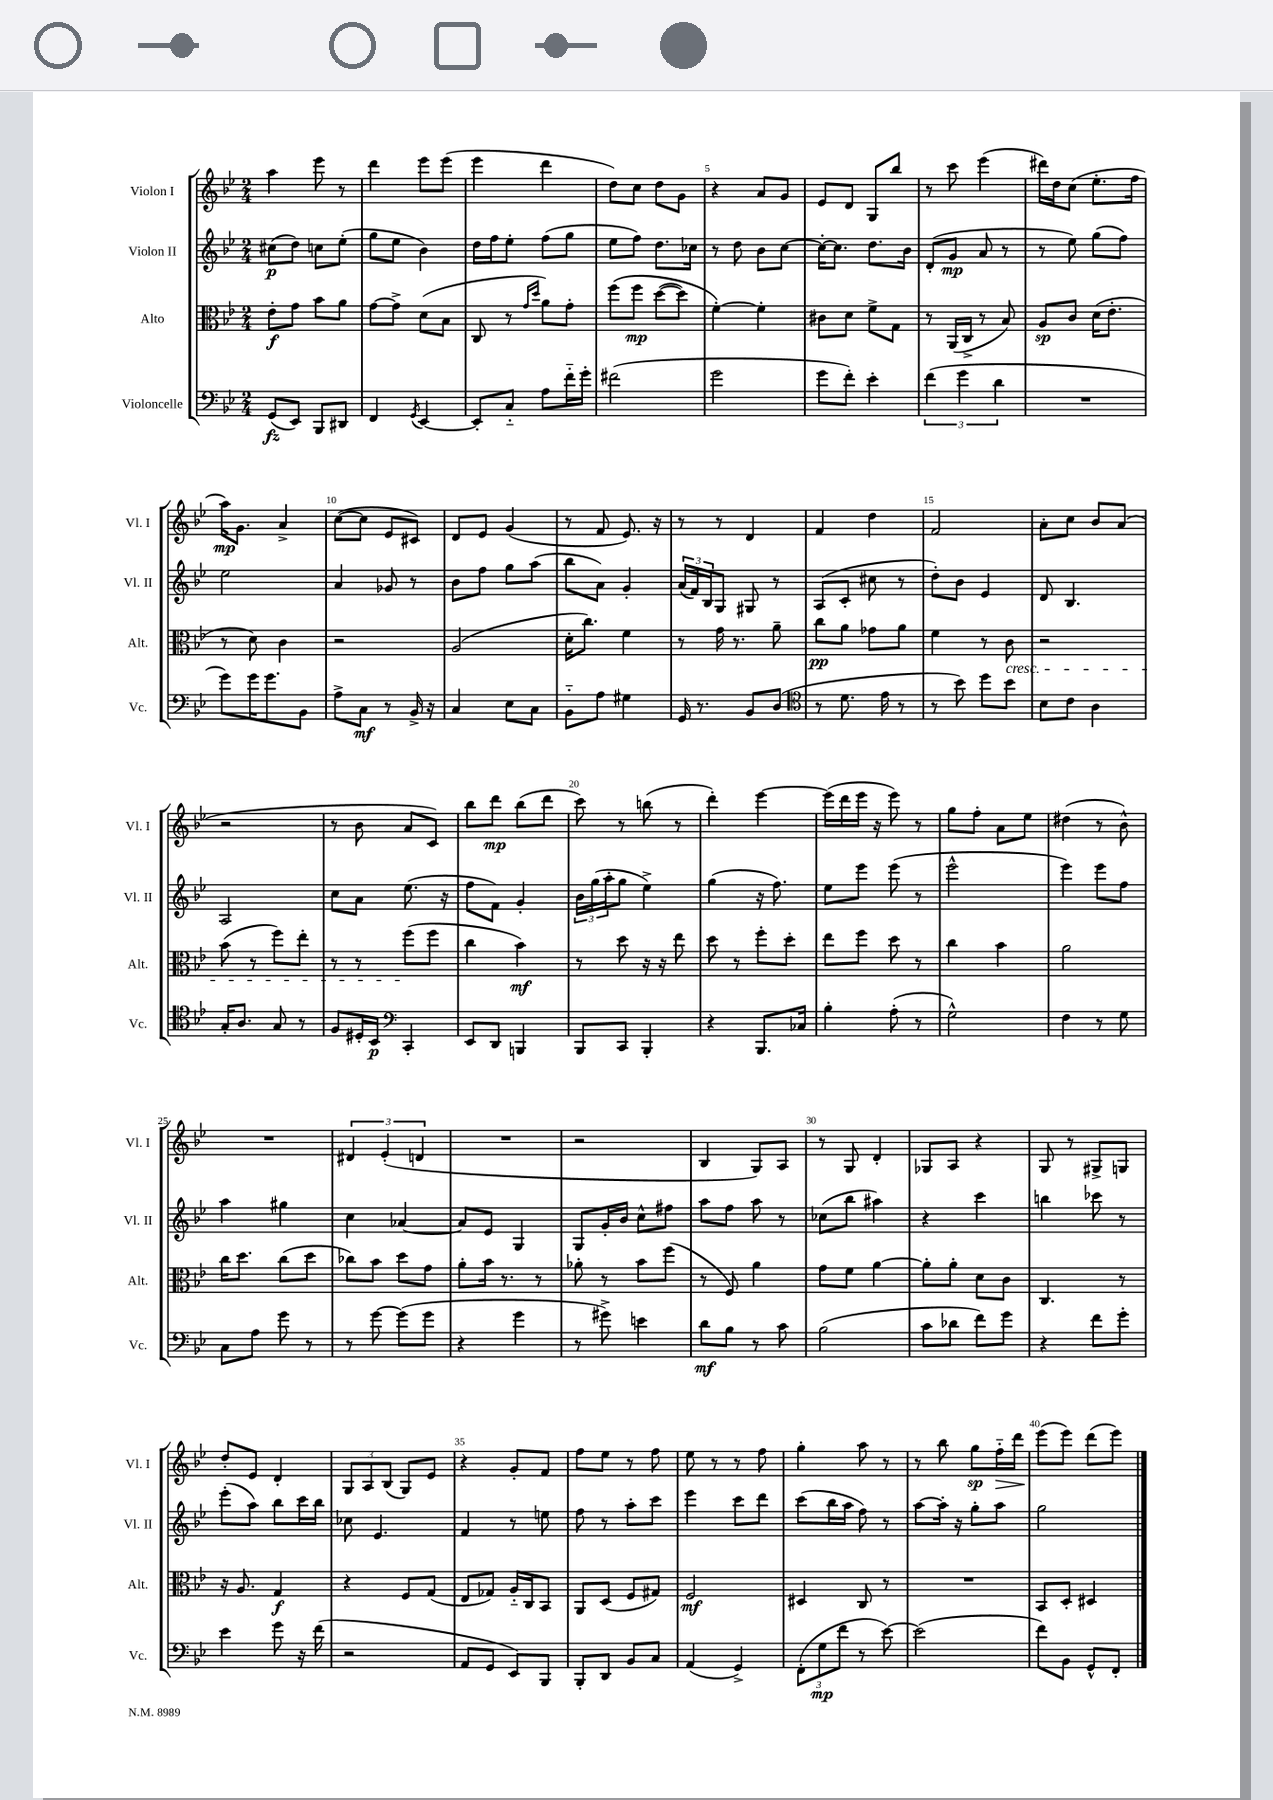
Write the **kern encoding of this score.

**kern	**dynam	**kern	**dynam	**kern	**dynam	**kern	**dynam
*part4	*part4	*part3	*part3	*part2	*part2	*part1	*part1
*staff4	*staff4	*staff3	*staff3	*staff2	*staff2	*staff1	*staff1
*I"Violoncelle	*	*I"Alto	*	*I"Violon II	*	*I"Violon I	*
*I'Vc.	*	*I'Alt.	*	*I'Vl. II	*	*I'Vl. I	*
*clefF4	*	*clefC3	*	*clefG2	*	*clefG2	*
*k[b-e-]	*	*k[b-e-]	*	*k[b-e-]	*	*k[b-e-]	*
*M2/4	*	*M2/4	*	*M2/4	*	*M2/4	*
=1	=1	=1	=1	=1	=1	=1	=1
(8GG/L	fz	8e-'\L	f	(8cc#X\L	p	4aa\	.
8EE-/J)	.	8g\J	.	8dd\J)	.	.	.
8BBB-/L	.	8b-\L	.	8ccn\L	.	8eee-\	.
8DD#X/J	.	8a\J	.	(8ee-'\J	.	8r	.
=2	=2	=2	=2	=2	=2	=2	=2
4FF/	.	[8g\L	.	8gg\L	.	4ddd\	.
.	.	8g^\J]	.	8ee-\J	.	.	.
8qGG/	.	.	.	.	.	.	.
[4EE-/	.	(8d\L	.	4b-\)	.	8eee-\L	.
.	.	8B-\J	.	.	.	(8eee-\J	.
=3	=3	=3	=3	=3	=3	=3	=3
8EE-'/L]	.	8C/	.	16dd\LL	.	4eee-\	.
.	.	.	.	16ff\J	.	.	.
8C/J	.	8r	.	8ee-'\J	.	.	.
.	.	16qqg/LL	.	.	.	.	.
.	.	16qqdd/JJ	.	.	.	.	.
8A\L	.	8a\L)	.	(8ff\L	.	4ddd\	.
16f\L	.	8g'\J	.	8gg\J	.	.	.
16g'\JJ	.	.	.	.	.	.	.
=4	=4	=4	=4	=4	=4	=4	=4
(2f#X\	.	(8ff\L	.	8ee-\L	.	8dd\L)	.
.	.	8ff\J	mp	8ff\J)	.	8cc\J	.
.	.	([8dd\L	.	8.dd\L	.	8dd\L	.
.	.	8dd\J])	.	.	.	8g\J	.
.	.	.	.	16cc-X\Jk	.	.	.
=5	=5	=5	=5	=5	=5	=5	=5
2g\	.	[4f'\)	.	8r	.	4r	.
.	.	.	.	8dd\	.	.	.
.	.	4f'\]	.	8b-\L	.	8a/L	.
.	.	.	.	[8cc\J	.	8g/J	.
=6	=6	=6	=6	=6	=6	=6	=6
8g\L	.	8c#X\L	.	16cc'\KL_	.	8e-/L	.
.	.	.	.	8.cc\J]	.	.	.
8f'\J)	.	8d\J	.	.	.	8d/J	.
4e-'\	.	8f^\L	.	8.dd\L	.	8G/L	.
.	.	8G\J	.	.	.	8bb-/J	.
.	.	.	.	16b-\Jk	.	.	.
=7	=7	=7	=7	=7	=7	=7	=7
(6f\	.	8r	.	(8d'/L	.	8r	.
.	.	(16AA/LL	.	8g/J	mp	8ccc\	.
6g\	.	.	.	.	.	.	.
.	.	16C^/JJ	.	.	.	.	.
.	.	8r	.	8a/	.	(4eee-\	.
6d\	.	.	.	.	.	.	.
.	.	8B-/)	.	8r	.	.	.
=8	=8	=8	=8	=8	=8	=8	=8
2r	.	8A/L	sp	8r	.	16ddd#X\LL)	.
.	.	.	.	.	.	16dd\J	.
.	.	8c/J	.	8ee-\)	.	(8cc\J	.
.	.	(16d\KL	.	(8gg\L	.	8.ee-'\L	.
.	.	8.e-'\J	.	.	.	.	.
.	.	.	.	8ff\J)	.	.	.
.	.	.	.	.	.	16ff\Jk	.
!!LO:LB:g=z
=9	=9	=9	=9	=9	=9	=9	=9
8g\L)	.	8r	.	2ee-\	.	16aa\KL)	mp
.	.	.	.	.	.	8.g\J	.
16g\K	.	8d\)	.	.	.	.	.
8.g\	.	.	.	.	.	.	.
.	.	4c\	.	.	.	4a^/	.
8BB-\J	.	.	.	.	.	.	.
=10	=10	=10	=10	=10	=10	=10	=10
8A^\L	.	2r	.	4a/	.	([8cc\L	.
8C\J	mf	.	.	.	.	8cc\J]	.
8r	.	.	.	8g-X/	.	8e-/L	.
16BB-^/	.	.	.	8r	.	8c#X/J)	.
16r	.	.	.	.	.	.	.
=11	=11	=11	=11	=11	=11	=11	=11
4C/	.	(2A/	.	8b-\L	.	8d/L	.
.	.	.	.	8ff\J	.	8e-/J	.
8E-\L	.	.	.	8gg\L	.	(4g/	.
8C\J	.	.	.	(8aa\J	.	.	.
=12	=12	=12	=12	=12	=12	=12	=12
8BB-\L	.	16d'\KL	.	8bb-\L	.	8r	.
.	.	8.cc\J)	.	.	.	.	.
8A\J	.	.	.	8a\J)	.	8f/	.
4G#X\	.	4f\	.	4g'/	.	8.e-/)	.
.	.	.	.	.	.	16r	.
=13	=13	=13	=13	=13	=13	=13	=13
16GG/	.	8r	.	(24a/LL	.	8r	.
.	.	.	.	24f/)	.	.	.
8.r	.	.	.	.	.	.	.
.	.	.	.	24B-/J	.	.	.
.	.	16g\	.	8G/J	.	8r	.
.	.	8.r	.	.	.	.	.
8BB-/L	.	.	.	8G#X/	.	4d/	.
(8D/J	.	8a~\	.	8r	.	.	.
=14	=14	=14	=14	=14	=14	=14	=14
*clefC4	*	*	*	*	*	*	*
8r	.	8cc\L	pp	(8A/L	.	4f/	.
8.d\	.	8a\J	.	8c'/J	.	.	.
.	.	8g-X\L	.	8cc#X\	.	4dd\	.
16e-\	.	.	.	.	.	.	.
8r	.	8a\J	.	8r	.	.	.
=15	=15	=15	=15	=15	=15	=15	=15
8r	.	4f\	.	8dd'\L)	.	2f/	.
8b-\)	.	.	.	8b-\J	.	.	.
8dd\L	.	8r	.	4e-/	.	.	.
!	!	!LO:TX:b:i:t=cresc.	!	!	!	!	!
8b-\J	.	8c\	.	.	.	.	.
=16	=16	=16	=16	=16	=16	=16	=16
8B-\L	.	2r	.	8d/	.	8a'\L	.
8c\J	.	.	.	4.B-/	.	8cc\J	.
4A\	.	.	.	.	.	8b-/L	.
.	.	.	.	.	.	(8a/J	.
!!LO:LB:g=z
=17	=17	=17	=17	=17	=17	=17	=17
16G'/KL	.	(8b-\	.	2A/	.	2r	.
8.A/J	.	.	.	.	.	.	.
.	.	8r	.	.	.	.	.
8G/	.	8ff\L)	.	.	.	.	.
8r	.	8ee-'\J	.	.	.	.	.
=18	=18	=18	=18	=18	=18	=18	=18
8F/L	.	8r	.	8cc\L	.	8r	.
16D#X'/L	.	8r	.	8a\J	.	8b-\	.
16BB-/JJ	p	.	.	.	.	.	.
*clefF4	*	*	*	*	*	*	*
4CC'/	.	(8ff\L	.	(8.ee-\	.	8a/L	.
.	.	8ff\J	.	.	.	8c/J)	.
.	.	.	.	16r	.	.	.
=19	=19	=19	=19	=19	=19	=19	=19
8EE-/L	.	4cc\	.	8ff\L	.	8bb-\L	.
8DD/J	.	.	.	8f\J)	.	8ddd\J	mp
4BBBn/	.	4b-\)	mf	4g'/	.	(8bb-\L	.
.	.	.	.	.	.	8ddd\J	.
=20	=20	=20	=20	=20	=20	=20	=20
8BBB-/L	.	8r	.	24b-\LL	.	8ccc\)	.
.	.	.	.	(24gg\	.	.	.
.	.	.	.	24aa'\J	.	.	.
8CC/J	.	8dd\	.	8gg\J	.	8r	.
4BBB-'/	.	16r	.	4ee-^\)	.	(8bbn\	.
.	.	16r	.	.	.	.	.
.	.	8ee-\	.	.	.	8r	.
=21	=21	=21	=21	=21	=21	=21	=21
4r	.	8dd\	.	(4gg\	.	4ddd'\)	.
.	.	8r	.	.	.	.	.
8.BBB-/L	.	8ff'\L	.	16r	.	[4eee-\	.
.	.	.	.	8.ff\)	.	.	.
.	.	8dd'\J	.	.	.	.	.
16C-X/Jk	.	.	.	.	.	.	.
=22	=22	=22	=22	=22	=22	=22	=22
4B-'\	.	8ee-\L	.	8ee-\L	.	(16eee-\LL]	.
.	.	.	.	.	.	16ddd\	.
.	.	8ff\J	.	8eee-\J	.	16eee-\JJ	.
.	.	.	.	.	.	16r	.
(8A'\	.	8dd\	.	(8eee-\	.	8eee-\)	.
8r	.	8r	.	8r	.	8r	.
=23	=23	=23	=23	=23	=23	=23	=23
2G^^\)	.	4cc\	.	2eee-^^\	.	8gg\L	.
.	.	.	.	.	.	8ff'\J	.
.	.	4b-\	.	.	.	8a\L	.
.	.	.	.	.	.	8ee-\J	.
=24	=24	=24	=24	=24	=24	=24	=24
4F\	.	2a\	.	4eee-\)	.	(4dd#X\	.
8r	.	.	.	8eee-\L	.	8r	.
8G\	.	.	.	8ff\J	.	8b-^^\)	.
!!LO:LB:g=z
=25	=25	=25	=25	=25	=25	=25	=25
8C\L	.	16cc\KL	.	4aa\	.	2r	.
.	.	8.dd\J	.	.	.	.	.
8A\J	.	.	.	.	.	.	.
8g\	.	(8cc\L	.	4gg#X\	.	.	.
8r	.	8dd\J	.	.	.	.	.
=26	=26	=26	=26	=26	=26	=26	=26
8r	.	8cc-X\L)	.	4cc\	.	6d#X/	.
[8g\	.	8b-\J	.	.	.	.	.
.	.	.	.	.	.	(6e-'/	.
(8g\L]	.	8dd\L	.	[4a-X/	.	.	.
.	.	.	.	.	.	6dn/	.
8g\J	.	8g\J	.	.	.	.	.
=27	=27	=27	=27	=27	=27	=27	=27
4r	.	8a'\L	.	8a-/L]	.	2r	.
.	.	16b-\Jk	.	8e-/J	.	.	.
.	.	8.r	.	.	.	.	.
4g\	.	.	.	4G/	.	.	.
.	.	8r	.	.	.	.	.
=28	=28	=28	=28	=28	=28	=28	=28
8r	.	8a-X'\	.	8G/L	.	2r	.
8g#X^\)	.	8r	.	16g'/L	.	.	.
.	.	.	.	16b-/JJ	.	.	.
4en\	.	8b-\L	.	8cc^^\L	.	.	.
.	.	(8ff\J	.	8ff#X\J	.	.	.
=29	=29	=29	=29	=29	=29	=29	=29
8d\L	mf	8r	.	8aa\L	.	4B-/	.
8B-\J	.	8F/)	.	8ff\J	.	.	.
8r	.	4a\	.	8aa\	.	8G/L)	.
8c\	.	.	.	8r	.	8A/J	.
=30	=30	=30	=30	=30	=30	=30	=30
(2B-\	.	8g\L	.	(8cc-X\L	.	8r	.
.	.	8f\J	.	8bb-\J	.	8G/	.
.	.	[4a\	.	4aa#X\)	.	4d'/	.
=31	=31	=31	=31	=31	=31	=31	=31
8c\L	.	8a'\L]	.	4r	.	8G-X/L	.
8d-X\J	.	8a'\J	.	.	.	8A/J	.
8f\L)	.	8d\L	.	4ccc\	.	4r	.
8g\J	.	8c\J	.	.	.	.	.
=32	=32	=32	=32	=32	=32	=32	=32
4r	.	4.C/	.	4bbn\	.	8G/	.
.	.	.	.	.	.	8r	.
8f\L	.	.	.	8ccc-X\	.	8G#X^/L	.
8g'\J	.	8r	.	8r	.	8Gn/J	.
!!LO:LB:g=z
=33	=33	=33	=33	=33	=33	=33	=33
4e-\	.	16r	.	(8eee-'\L	.	8dd'/L	.
.	.	8.A/	.	.	.	.	.
.	.	.	.	8aa\J)	.	8e-/J	.
8g\	.	4G/	f	8bb-\L	.	4d'/	.
16r	.	.	.	16ccc\L	.	.	.
(16f\	.	.	.	16bb-\JJ	.	.	.
=34	=34	=34	=34	=34	=34	=34	=34
2r	.	4r	.	8cc-X\	.	12G/L	.
.	.	.	.	.	.	12A/	.
.	.	.	.	4.e-/	.	.	.
.	.	.	.	.	.	(12B-/J	.
.	.	8F/L	.	.	.	8G/L)	.
.	.	(8G/J	.	.	.	8e-/J	.
=35	=35	=35	=35	=35	=35	=35	=35
8AA/L	.	8E-/L	.	4f/	.	4r	.
8GG/J	.	8G-X/J)	.	.	.	.	.
8EE-/L)	.	16A/LL	.	8r	.	8g'/L	.
.	.	16C/J	.	.	.	.	.
8BBB-/J	.	8BB-/J	.	8een\	.	8f/J	.
=36	=36	=36	=36	=36	=36	=36	=36
8BBB-'/L	.	8AA/L	.	8ff\	.	8ff\L	.
8DD/J	.	(8D/J	.	8r	.	8ee-\J	.
8BB-/L	.	8F/L	.	8aa'\L	.	8r	.
8C/J	.	8G#X/J)	.	8ccc\J	.	8ff\	.
=37	=37	=37	=37	=37	=37	=37	=37
(4AA/	.	2F/	mf	4eee-\	.	8ee-\	.
.	.	.	.	.	.	8r	.
4GG^/)	.	.	.	8ccc\L	.	8r	.
.	.	.	.	8ddd\J	.	8ff\	.
=38	=38	=38	=38	=38	=38	=38	=38
(12FF'\L	.	4D#X/	.	(8ccc\L	.	4gg'\	.
12G\	mp	.	.	.	.	.	.
.	.	.	.	16bb-\L	.	.	.
12f\J	.	.	.	.	.	.	.
.	.	.	.	16aa\JJ	.	.	.
8r	.	8C/	.	8ff\)	.	8aa\	.
[8e-\)	.	8r	.	8r	.	8r	.
=39	=39	=39	=39	=39	=39	=39	=39
(2e-\]	.	2r	.	[8aa\L	.	8r	.
.	.	.	.	16aa'\Jk]	.	8bb-\	.
.	.	.	.	16r	.	.	.
.	.	.	.	8gg'\L	.	8gg\L	sp
!	!	!	!	!	!	!	!LO:HP:b
.	.	.	.	8aa\J	.	16ff\L	>
.	.	.	.	.	.	16ddd\JJ	.
=40	=40	=40	=40	=40	=40	=40	=40
8f\L)	.	8BB-/L	.	2gg\	.	(8eee-\L	.
8BB-\J	.	8D'/J	.	.	.	8eee-\J)	]
8GG^^/L	.	4D#X/	.	.	.	(8ddd\L	.
8FF'/J	.	.	.	.	.	8eee-\J)	.
==	==	==	==	==	==	==	==
*-	*-	*-	*-	*-	*-	*-	*-
